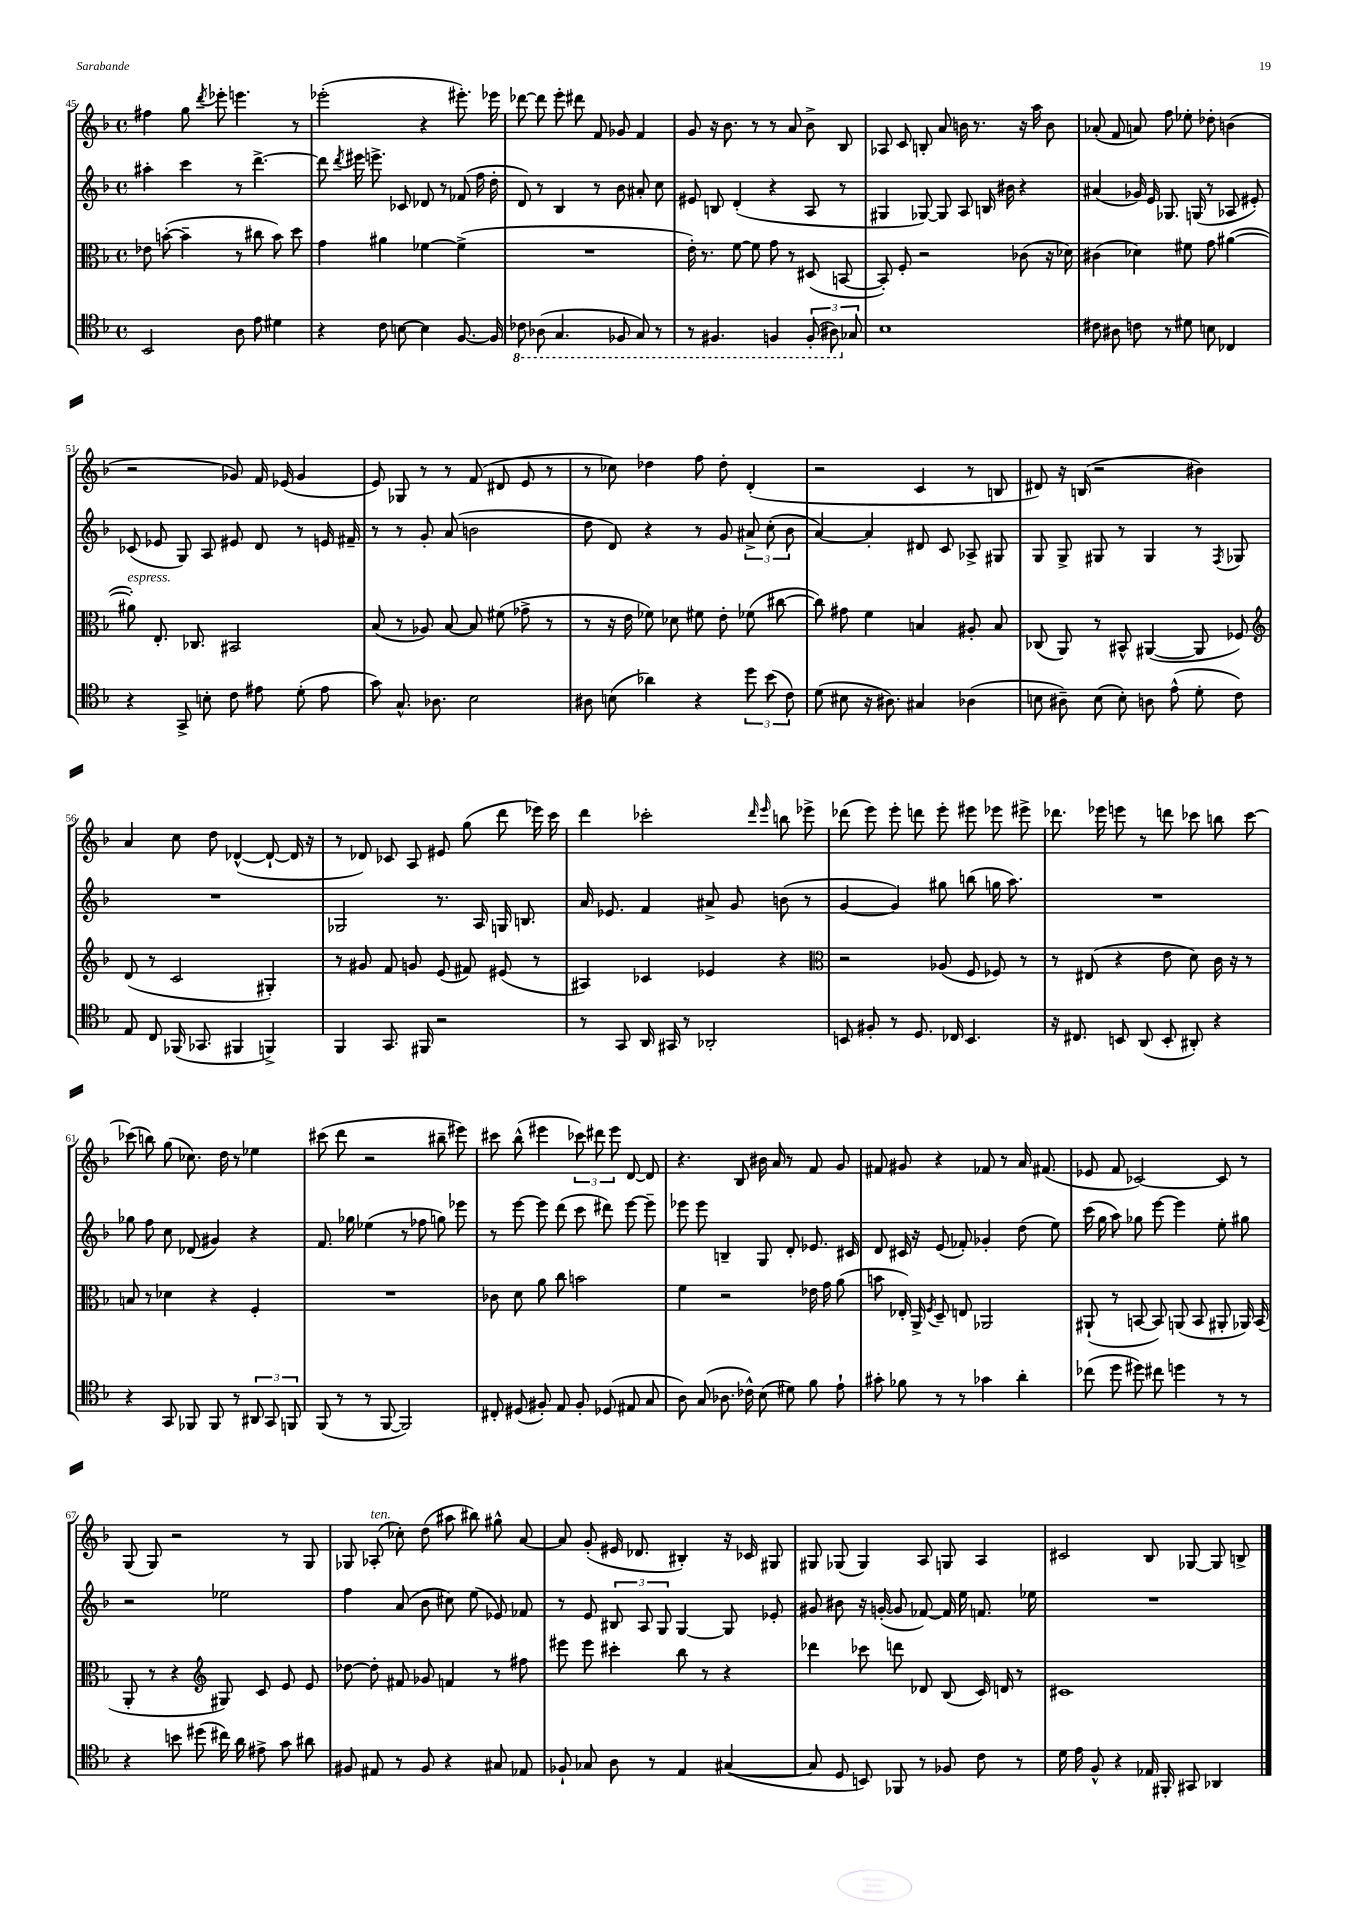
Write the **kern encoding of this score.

**kern	**kern	**kern	**kern
*part4	*part3	*part2	*part1
*staff4	*staff3	*staff2	*staff1
*clefC4	*clefC3	*clefG2	*clefG2
*k[b-]	*k[b-]	*k[b-]	*k[b-]
*M4/4	*M4/4	*M4/4	*M4/4
*met(c)	*met(c)	*met(c)	*met(c)
=45	=45	=45	=45
2BB-/	8e-X\	4aa#X'\	4ff#X\
.	([8bn'\	.	.
.	4b~\]	4ccc\	8gg\
.	.	.	8qddd/
.	.	.	8eee-X'\
8A\	8r	8r	4.eeen\
8e\	8cc#X\	[4.ddd^\	.
4d#X\	8b\)	.	.
.	8dd\	.	8r
=46	=46	=46	=46
4r	4g\	8ddd\]	(2eee-X'\
.	.	8qddd/	.
.	.	16eee#X\	.
.	.	8.eeen^\	.
8c\	4a#X\	.	.
[8Bn\	.	8c-X/	.
4B\]	[4f-X\	8d-X/	4r
.	.	8r	.
[8.F/	(4f-^\]	(8f-X/	8.eee#X'\)
.	.	16ff\	.
16F/]	.	16dd'\	16eee-X\
=47	=47	=47	=47
*8ba	*	*	*
8C-X\	1r	8d/)	[8ddd-X\
(8AA-X\	.	8r	8ddd-\]
4.GG/	.	4B-/	8eee'\
.	.	.	8ddd#X\
.	.	8r	8f/
8FF-X/	.	8b-\	8g-X/
8GG/)	.	8a#X'/	4f/
8r	.	8cc\	.
=48	=48	=48	=48
8r	16e'\)	8e#X/	8g/
.	8.r	.	.
4.FF#X/	.	8Bn/	16r
.	.	.	8.b-\
.	[8f\	(4d'/	.
.	8f\]	.	8r
4FFn/	8g\	4r	8r
.	8r	.	8a/
(12FF'/	(8D#X/	8A/	8b-^\
12AA#X\)	.	.	.
.	[8BBn/	8r	8B-/
*X8ba	*	*	*
12G-X/	.	.	.
=49	=49	=49	=49
1B-	8BB'/])	4G#X/	8A-X/
.	8F'/	.	8c/
.	2r	[8G-X/)	8Bn'/
.	.	8G-/]	8a/
.	.	8A/	16bn\
.	.	.	8.r
.	.	16Bn/	.
.	.	16b#X\	.
.	(8c-X\	4r	16r
.	.	.	16aa\
.	16r	.	8b\
.	16d-X\)	.	.
=50	=50	=50	=50
8c#X\	(4c#X\	(4a#X/	(8a-X'/
8A#X\	.	.	8f/
8cn\	4d-X\)	16g-X/)	8an/)
.	.	16e/	.
8r	.	8.G-X/	8ff\
8d#X\	8f#X\	.	8ee-X'\
.	.	(16Gn/	.
8Bn\	8g\	8r	8dd-X'\
4C-X/	([4a#X\	8A-X/	(4bn\
.	.	8e#X'/)	.
!!LO:LB:g=z
=51	=51	=51	=51
!	!LO:TX:a:i:t=espress.	!	!
4r	8a#X'\])	(8c-X/	2r
.	8.E'/	8e-X/	.
8GG^/	.	8G/)	.
.	8.C-X/	.	.
8Bn'\	.	8A/	.
8c\	2BB#X/	8e#X/	8g-X/)
8e#X\	.	8d/	16f/
.	.	.	(16e-X/
(8d'\	.	8r	4g-/
8e#\	.	16en/	.
.	.	16f#X~/	.
=52	=52	=52	=52
8g\)	(8B-/	8r	8e/)
8.G^^/	8r	8r	8G-X/
.	8A-X/)	8g'/	8r
8.A-X\	.	.	.
.	[8B-/	(8a/	8r
2B-\	8B-/]	2bn\	(8f/
.	(8f#X\	.	8d#X/
.	8g-X^\	.	8e/
.	8r	.	8r
=53	=53	=53	=53
8A#X\	8r	8dd\	8r
(8Bn\	16r	8d/)	8cc-X\)
.	16e\	.	.
4a-X\)	8f-X\)	4r	4dd-X\
.	8d-X\	.	.
4r	8f#X\	8r	8ff\
.	8e'\	8g/	8dd-'\
12dd\	(8f-X\	12a#X^/	(4d'/
(12b-\	.	(12cc'\	.
.	[8cc#X\	.	.
12c\)	.	12b-\	.
=54	=54	=54	=54
(8d\	8cc#\])	[4a/)	2r
8B#X\	8g#X\	.	.
16r	4f\	4a'/]	.
8.A#X\)	.	.	.
4G#X/	4Bn/	8d#X/	4c/
.	.	8c/	.
(4A-X\	8A#X'/	8A-X^/	8r
.	8B/	8G#X/	8Bn/
=55	=55	=55	=55
8Bn\	(8C-X/	8G/	8d#X/)
8A#X~\)	8AA/)	8G^/	16r
.	.	.	(16Bn/
(8B\	8r	8G#X/	2r
8B'\)	8BB#X^^/	8r	.
8An\	([4AA#X/	4G#/	.
(8e^^\	.	.	.
8d'\	8AA#/]	8r	4b#X\)
.	.	8qF/	.
8c\)	8F-X/)	8G-X/	.
!!LO:LB:g=z
=56	=56	=56	=56
*	*clefG2	*	*
8E/	(8d/	1r	4a/
8C/	8r	.	.
(16FF-X/	2c/	.	8cc\
8.GG-X/	.	.	.
.	.	.	8dd\
4FF#X/	.	.	([4d-X^^/
4FFn^/)	4G#X'/)	.	8d-`/_
.	.	.	16d-/]
.	.	.	16r
=57	=57	=57	=57
4FF/	8r	2G-X/	8r
.	8g#X/	.	8d-X/)
8.GG/	8f/	.	8c-X/
.	8gn/	.	8A/
16FF#X/	.	.	.
2r	(8e/	8.r	8e#X/
.	8f#X/)	.	(8gg\
.	.	16A/	.
.	(8e#X/	16Gn/	8ddd\
.	.	8.Bn/	.
.	8r	.	16eee-X\)
.	.	.	16ccc\
=58	=58	=58	=58
8r	4A#X/)	16a/	4ddd\
.	.	8.e-X/	.
8GG/	.	.	.
16AA/	4c-X/	4f/	2ccc-X'\
16GG#X/	.	.	.
8r	.	.	.
2AA-X'/	4e-X/	8a#X^/	.
.	.	8g/	.
.	.	.	16qqddd/
.	.	.	16qqeee/
.	4r	(8bn\	8bbn\
.	.	8r	8eee-X^\
=59	=59	=59	=59
*	*clefC3	*	*
8BBn/	2r	[4g/	(8ddd-X\
8F#X'/	.	.	8eee\)
8r	.	4g/])	8eee'\
8.D/	.	.	8dddn\
.	(8A-X/	8gg#X\	8eee'\
16C-X/	.	.	.
4.BB/	8F/	(8bbn\	8eee#X\
.	8F-X/)	16ggn\	8eee-X\
.	.	8.aa\)	.
.	8r	.	8eee#X^\
=60	=60	=60	=60
16r	8r	1r	8.ddd-X\
8.C#X/	.	.	.
.	(8E#X/	.	.
.	.	.	16eee-X\
8BBn/	4r	.	8eeen\
(8AA/	.	.	8r
8BB'/	8e\	.	8dddn\
8AA#X'/)	8d\)	.	8ccc-X\
4r	16c\	.	8bbn\
.	16r	.	.
.	8r	.	[8ccc-\
!!LO:LB:g=z
=61	=61	=61	=61
4r	8Bn/	8gg-X\	(8ccc-X\]
.	8r	8ff\	8bbn\)
8GG/	4d-X\	8cc\	(8gg\
8FF-X/	.	(8d-X/	8.cc-X\)
8FF-/	4r	4g#X/)	.
.	.	.	16dd\
8r	.	.	8r
12AA#X/	4F'/	4r	4ee-X\
12GG/	.	.	.
12FFn/	.	.	.
=62	=62	=62	=62
(8FF/	1r	8.f/	(8ccc#X\
8r	.	.	8ddd\
.	.	16gg-X\	.
8r	.	(4ee-X\	2r
[8FF/	.	.	.
2FF/])	.	8r	.
.	.	8ff-X\	.
.	.	8ggn\)	8bb#X~\
.	.	8eee-X\	8eee#X\)
=63	=63	=63	=63
8C#X'/	8c-X\	8r	8ccc#X\
(8D#X/	8d\	[8eee\	(8bb-^^\
8F#X'/)	8a\	8eee\]	4eee#X\
8E/	8cc\	(8ddd\	.
8F#'/	2bn\	8ccc\	12ccc-X\)
.	.	.	12ddd#X\
(8D-X/	.	8ddd#X\)	.
.	.	.	12eee#\
8E#X/	.	[8eee\	[8d/
8G/	.	8eee~\]	8d/]
=64	=64	=64	=64
8A\)	4f\	8eee-X\	4.r
(8G/	.	8eee-\	.
8.A-X\	2r	4Bn~/	.
.	.	.	8B-/
16c-X^^\)	.	.	.
(8B-\	.	8G/	16b#X\
.	.	.	16a/
8d#X\)	.	8d'/	8r
8f\	16e-X\	8.e-X/	8f/
.	16g\	.	.
8e`\	(8a\	.	8g/
.	.	16c#X/	.
=65	=65	=65	=65
8g#X'\	8bn\	8d/	8f#X/
8f-X\	16E-X'/)	16c#X/	8g#X/
.	16AA^/	16r	.
.	8qF/	.	.
8r	8D~/	(8e/	4r
8r	8En/	8f-X'/)	.
4g-X\	2AA-X/	4g-X'/	8f-X/
.	.	.	8r
4a'\	.	(8dd\	16a/
.	.	.	(8.f#X/
.	.	8ee\)	.
=66	=66	=66	=66
(8cc-X\	(8AA#X`/	(16ccc\	8e-X/
.	.	16gg\	.
8dd\	8r	8aa\)	8f/
8dd#X\)	[8BBn/	8gg-X\	[2c-X/)
8cc#X\	8BB/])	[8eee\	.
4ddn\	(8AAn/	4eee\]	.
.	8BB/	.	.
8r	8AA#X'/	8ee'\	8c-/]
8r	16AA-X/)	8gg#X\	8r
.	(16BB/	.	.
!!LO:LB:g=z
=67	=67	=67	=67
4r	8AA'/	2r	(8G/
.	8r	.	8G/)
8bn\	4r	.	2r
(8dd#X\	.	.	.
*	*clefG2	*	*
16cc#X\)	8G#X/)	2ee-X\	.
16a\	.	.	.
8e#X^\	8c/	.	.
8g\	8e/	.	8r
8a#X\	8e/	.	8G/
=68	=68	=68	=68
8F#X/	[8dd-X\	4ff\	8G-X/
!	!	!	!LO:TX:a:i:t=ten.
8E#X/	8dd-'\]	.	(8A-X'/
8r	8f#X/	(8a/	8cc-X'\)
8F#/	8g-X/	8b-\	(8dd\
4r	4fn/	8cc#X\)	8aa#X\
.	.	(8ee\	8bb#X\)
8G#X/	8r	8e-X/)	8gg#X^^\
8E-X/	8ff#X\	8f-X/	[8a/
=69	=69	=69	=69
8F-X`/	8eee#X\	8r	8a/]
8G-X/	8eee#\	8e/	(8g'/
8A\	4ccc#X'\	12B#X/	16e#X/
.	.	.	8.d-X/
.	.	12A/	.
8r	.	.	.
.	.	12G/	.
4E/	8bb-\	[4G/	4B#X'/)
.	8r	.	.
([4G#X/	4r	8G/]	16r
.	.	.	16c-X/
.	.	8e-X'/	8G#X/
=70	=70	=70	=70
8G#/]	4ddd-X\	8g#X/	8G#X/
8D/	.	8b#X\	(8G-X/
8BBn/)	8ccc-X\	16r	4G-/)
.	.	([16gn'/	.
8FF-X/	8dddn\	8g/]	.
8r	8d-X/	[8f-X/)	8A/
8F-X/	(8B-/	16f-/]	8Gn/
.	.	16ee\	.
8c\	16c/)	8.fn/	4A/
.	16dn/	.	.
8r	8r	.	.
.	.	16ee-X\	.
=71	=71	=71	=71
16d\	1c#X	1r	2c#X/
16e\	.	.	.
8F^^/	.	.	.
4r	.	.	.
16E-X/	.	.	8B-/
16FF#X'/	.	.	.
8GG#X/	.	.	[8G-X/
4AA-X/	.	.	8G-/]
.	.	.	8Bn^/
==	==	==	==
*-	*-	*-	*-
